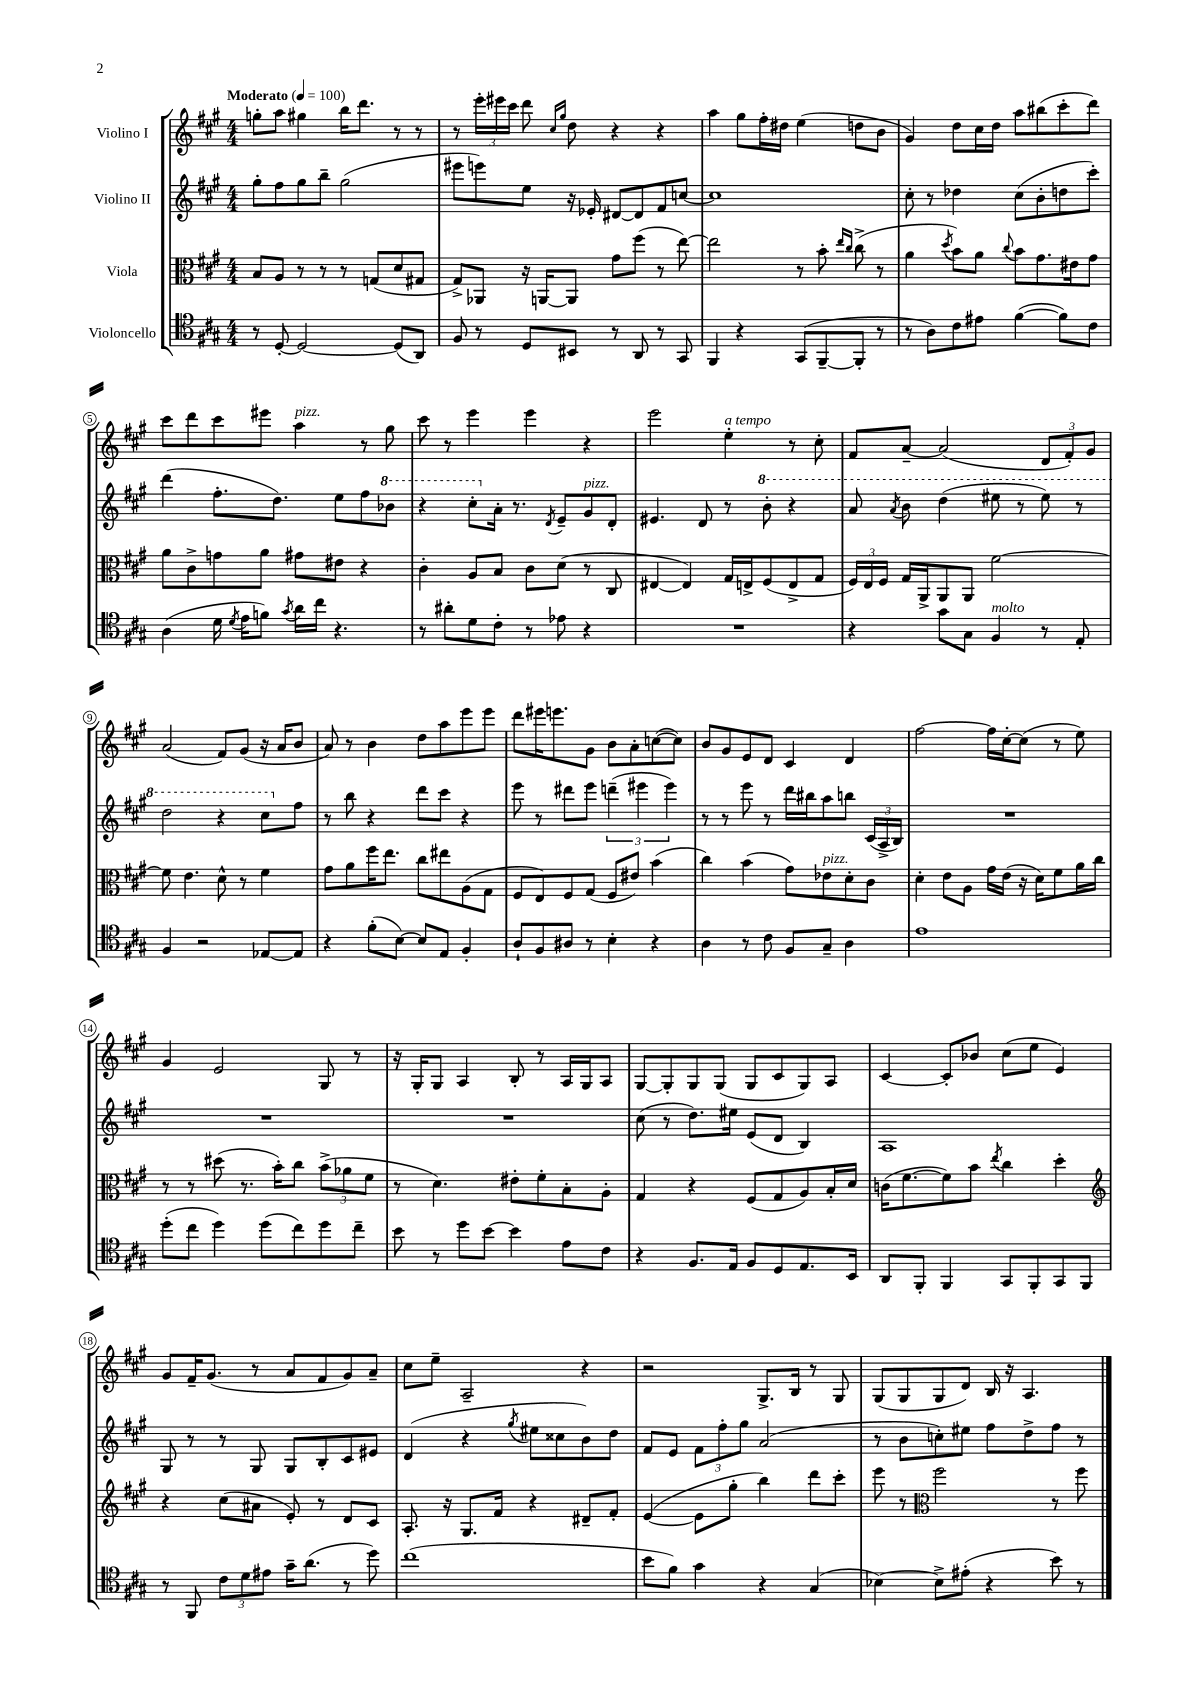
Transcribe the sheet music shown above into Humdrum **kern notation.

**kern	**kern	**kern	**kern
*part4	*part3	*part2	*part1
*staff4	*staff3	*staff2	*staff1
*I"Violoncello	*I"Viola	*I"Violino II	*I"Violino I
*clefC4	*clefC3	*clefG2	*clefG2
*k[f#c#g#]	*k[f#c#g#]	*k[f#c#g#]	*k[f#c#g#]
*M4/4	*M4/4	*M4/4	*M4/4
*MM100	*MM100	*MM100	*MM100
=1	=1	=1	=1
!	!	!	!LO:TX:a:B:t=Moderato
8r	8B/L	8gg#'\L	8ggn'\L
[8D'/	8A/J	8ff#\	8aa\J
2D/_	8r	8gg#\	4gg#X\
.	8r	8bb~\J	.
.	8r	(2gg#\	16bb\KL
.	.	.	8.ddd\J
.	(8Gn/L	.	.
(8D/L]	8d/	.	8r
8AA/J)	8G#X/J	.	8r
=2	=2	=2	=2
8F#/	8G#^/L)	8eee#X\L	8r
8r	8AA-X/J	8eeen\)	24eee'\LL
.	.	.	24eee#X\
.	.	.	24ccc#\JJ
8D/L	16r	8ee\J	8ddd\
.	[16AAn/KL	.	.
.	.	.	16qqcc#/LL
.	.	.	16qqgg#/JJ
8BB#X/J	8AA/J]	16r	8dd\
.	.	16e-X'/	.
8r	8g#\L	[8d#X/L	4r
8AA/	(8ff#\J	8d#/]	.
8r	8r	8f#/	4r
8GG#/	[8ee\)	[8ccn/J	.
=3	=3	=3	=3
4FF#/	2ee\]	1cc]	4aa\
4r	.	.	8gg#\L
.	.	.	16ff#'\L
.	.	.	16dd#X\JJ
(8GG#/L	8r	.	(4ee\
[8FF#~/	8b'\	.	.
.	16qqee/LL	.	.
.	16qqcc#/JJ	.	.
8FF#'/J]	(8cc#^\	.	8ddn\L
8r	8r	.	8b\J
=4	=4	=4	=4
8r	4a\	8cc#'\	4g#/)
8A\L)	.	8r	.
.	8qdd/	.	.
8c#\	8b\L)	4dd-X\	8dd\L
8e#X\J	8a\J	.	16cc#\L
.	.	.	16dd\JJ
.	8qqcc#/	.	.
([4f#\	8b\L	(8cc#\L	8aa\L
.	8.g#\	8b'\	(8bb#X\
8f#\L])	.	8ddn\	8ccc#'\
.	16e#X\k	.	.
8c#\J	8g#\J	8ccc#'\J)	8ddd\J)
!!LO:LB:g=z
=5	=5	=5	=5
(4A\	8a\L	(4ddd\	8ccc#\L
.	8c#^\	.	8ddd\
16d\	8gn\	8.ff#'\L	8ccc#\
8qd/	.	.	.
16e\KL	.	.	.
8fn\J)	8a\J	.	8eee#X\J
.	.	8.dd\J)	.
8qg#/	.	.	.
!	!	!	!LO:TX:a:i:t=pizz.
16a\LL	8g#X\L	.	4aa\
16cc#\JJ	.	.	.
4.r	8e#X\J	8ee\L	.
.	4r	8ff#\	8r
*	*	*8va	*
.	.	8bb-X\J	8gg#\
=6	=6	=6	=6
8r	4c#'\	4r	8ccc#\
8a#X'\L	.	.	8r
8d\	8A/L	8ccc#'\L	4eee\
*	*	*X8va	*
8c#'\J	8B/J	16a'\Jk	.
.	.	8.r	.
8r	8c#\L	.	4eee\
.	.	8qd/	.
8e-X\	(8d\J	8e~/L	.
!	!	!LO:TX:a:i:t=pizz.	!
4r	8r	8g#/	4r
.	8C#/	8d'/J	.
=7	=7	=7	=7
1r	[4E#X/	4.e#X/	2eee\
.	4E#/])	.	.
.	.	8d/	.
!	!	!	!LO:TX:a:i:t=a tempo
.	16G#/LL	8r	4ee'\
.	16En^/J	.	.
*	*	*8va	*
.	(8F#/	8bb'\	.
.	8E^/	4r	8r
.	8G#/J	.	8cc#'\
=8	=8	=8	=8
4r	24F#/LL)	8aa/	8f#/L
.	24E/	.	.
.	24F#/JJ	.	.
.	.	8qaa/	.
.	16G#/LL	8bb\	[8a~/J
.	16AA^/J	.	.
8g#\L	8AA/	(4ddd\	(2a/]
8G#\J	8AA/J	.	.
!LO:TX:a:i:t=molto	!	!	!
4F#/	[2f#\	8eee#X\	.
.	.	8r	.
8r	.	8eee#\)	12d/L
.	.	.	12f#'/)
8E'/	.	8r	.
.	.	.	12g#/J
!!LO:LB:g=z
=9	=9	=9	=9
4F#/	8f#\]	2ddd\	(2a/
.	4.e\	.	.
2r	.	.	.
.	8d^^\	4r	8f#/L)
.	8r	.	(8g#/J
[8E-X/L	4f#\	8ccc#\L	16r
.	.	.	16a/KL
*	*	*X8va	*
8E-/J]	.	8ff#\J	8b/J
=10	=10	=10	=10
4r	8g#\L	8r	8a/)
.	8a\	8bb\	8r
(8f#'\L	16ff#\K	4r	4b\
.	8.ee\J	.	.
[8B\J)	.	.	.
8B/L]	8cc#\L	8ddd\L	8dd\L
8E/J	8ee#X\	8ccc#\J	8aa\
4F#'/	(8A\	4r	8eee\
.	8G#\J	.	8eee\J
=11	=11	=11	=11
8A`/L	8F#/L	8eee\	8ddd\L
8F#/	8E/)	8r	16eee#X\K
.	.	.	8.eeen\
8A#X/J	8F#/	8ddd#X\L	.
8r	(8G#/J	8eee\J	8g#\J
4B'\	8F#/L	(6dddn~\	8b\L
.	8e#X/J)	.	8a'\
.	.	6eee#X\	.
4r	(4b\	.	([8ccn\
.	.	6eee#\)	.
.	.	.	8cc\J])
=12	=12	=12	=12
4A\	4cc#\)	8r	8b/L
.	.	8r	8g#/
8r	(4b\	8eee\	8e/
8c#\	.	8r	8d/J
8F#/L	8g#\L)	16ddd\LL	4c#/
.	.	16bb#X\J	.
!	!LO:TX:a:i:t=pizz.	!	!
8G#~/J	8e-X\	8aa\	.
4A\	8d'\	8bbn\J	4d/
.	8c#\J	(24c#/LL	.
.	.	24A^/	.
.	.	24B/JJ)	.
=13	=13	=13	=13
1e	4d'\	1r	[2ff#\
.	8e\L	.	.
.	8A\J	.	.
.	16g#\LL	.	16ff#\LL]
.	(16e\JJ	.	[16cc#'\J
.	16r	.	(8cc#\J]
.	16d\KL)	.	.
.	8f#\	.	8r
.	16a\L	.	8ee\)
.	16cc#\JJ	.	.
!!LO:LB:g=z
=14	=14	=14	=14
(8dd'\L	8r	1r	4g#/
8cc#\J	8r	.	.
4dd\)	(8dd#X\	.	2e/
.	8.r	.	.
(8dd\L	.	.	.
.	16b'\KL)	.	.
8cc#\)	8cc#\J	.	.
8dd\	(12b^\L	.	8G#/
.	12a-X\	.	.
8cc#~\J	.	.	8r
.	12f#\J	.	.
=15	=15	=15	=15
8b\	8r	1r	16r
.	.	.	16G#'/KL
8r	4.d\)	.	8G#/J
8dd\L	.	.	4A/
[8b\J	.	.	.
4b\]	8e#X'\L	.	8B'/
.	8f#'\	.	8r
8e\L	8B'\	.	16A/LL
.	.	.	16G#/J
8c#\J	8A'\J	.	8A/J
=16	=16	=16	=16
4r	4G#/	(8cc#\	[8G#/L
.	.	8r	8G#'/]
8.F#/L	4r	8.dd\L)	8G#/
.	.	.	(8G#/J
16E/Jk	.	16ee#X\Jk	.
8F#/L	(8F#/L	(8e/L	8G#/L
8D/	8G#/	8d/J	8c#/
8.E/	8A/)	4B/)	8G#/)
.	16B'/L	.	8A/J
16BB/Jk	16d/JJ	.	.
=17	=17	=17	=17
8AA/L	(16cn\KL	1A	[4c#/
.	[8.f#\	.	.
8FF#'/J	.	.	.
4FF#/	8f#\])	.	8c#'/L]
.	8b\J	.	8b-X/J
.	8qee/	.	.
8GG#/L	4cc#\	.	(8cc#\L
8FF#'/	.	.	8ee\J
8GG#/	4dd'\	.	4e/)
8FF#/J	.	.	.
!!LO:LB:g=z
=18	=18	=18	=18
*	*clefG2	*	*
8r	4r	8G#/	8g#/L
8FF#/	.	8r	16f#~/K
.	.	.	(8.g#/J
12c#\L	(8cc#\L	8r	.
12d\	.	.	.
.	8a#X\J	8G#/	8r
12e#X\J	.	.	.
16g#~\KL	8e'/)	8G#/L	8a/L
(8.a\J	.	.	.
.	8r	8B'/	8f#/
8r	8d/L	8c#/	8g#/)
8dd\)	8c#/J	8e#X/J	8a~/J
=19	=19	=19	=19
(1cc#	8.A'/	(4d/	8cc#\L
.	.	.	8ee~\J
.	16r	.	.
.	8.G#/L	4r	2A~/
.	16f#/Jk	.	.
.	.	8qgg#/	.
.	4r	8ee#X\L	.
.	.	8cc##X\	.
.	8d#X~/L	8b\)	4r
.	8f#'/J	8dd\J	.
=20	=20	=20	=20
8b\L	([4e/	8f#/L	2r
8f#\J)	.	8e/J	.
4g#\	8e\L]	12f#\L	.
.	.	12ff#'\	.
.	8gg#'\J	.	.
.	.	12gg#\J	.
4r	4bb\)	(2a/	8.G#^/L
.	.	.	16B/Jk
(4G#/	8ddd\L	.	8r
.	8ccc#'\J	.	8G#/
=21	=21	=21	=21
[4B-X\)	8eee\	8r	(8G#/L
.	8r	8b\L	8G#/
*	*clefC3	*	*
8B-^\L]	2ff#\	8ccn'\)	8G#/
(8e#X'\J	.	8ee#X\J	8d/J)
4r	.	8ff#\L	16B/
.	.	.	16r
.	.	8dd^\	4.A/
8b\)	8r	8ff#\J	.
8r	8ff#\	8r	.
==	==	==	==
*-	*-	*-	*-
